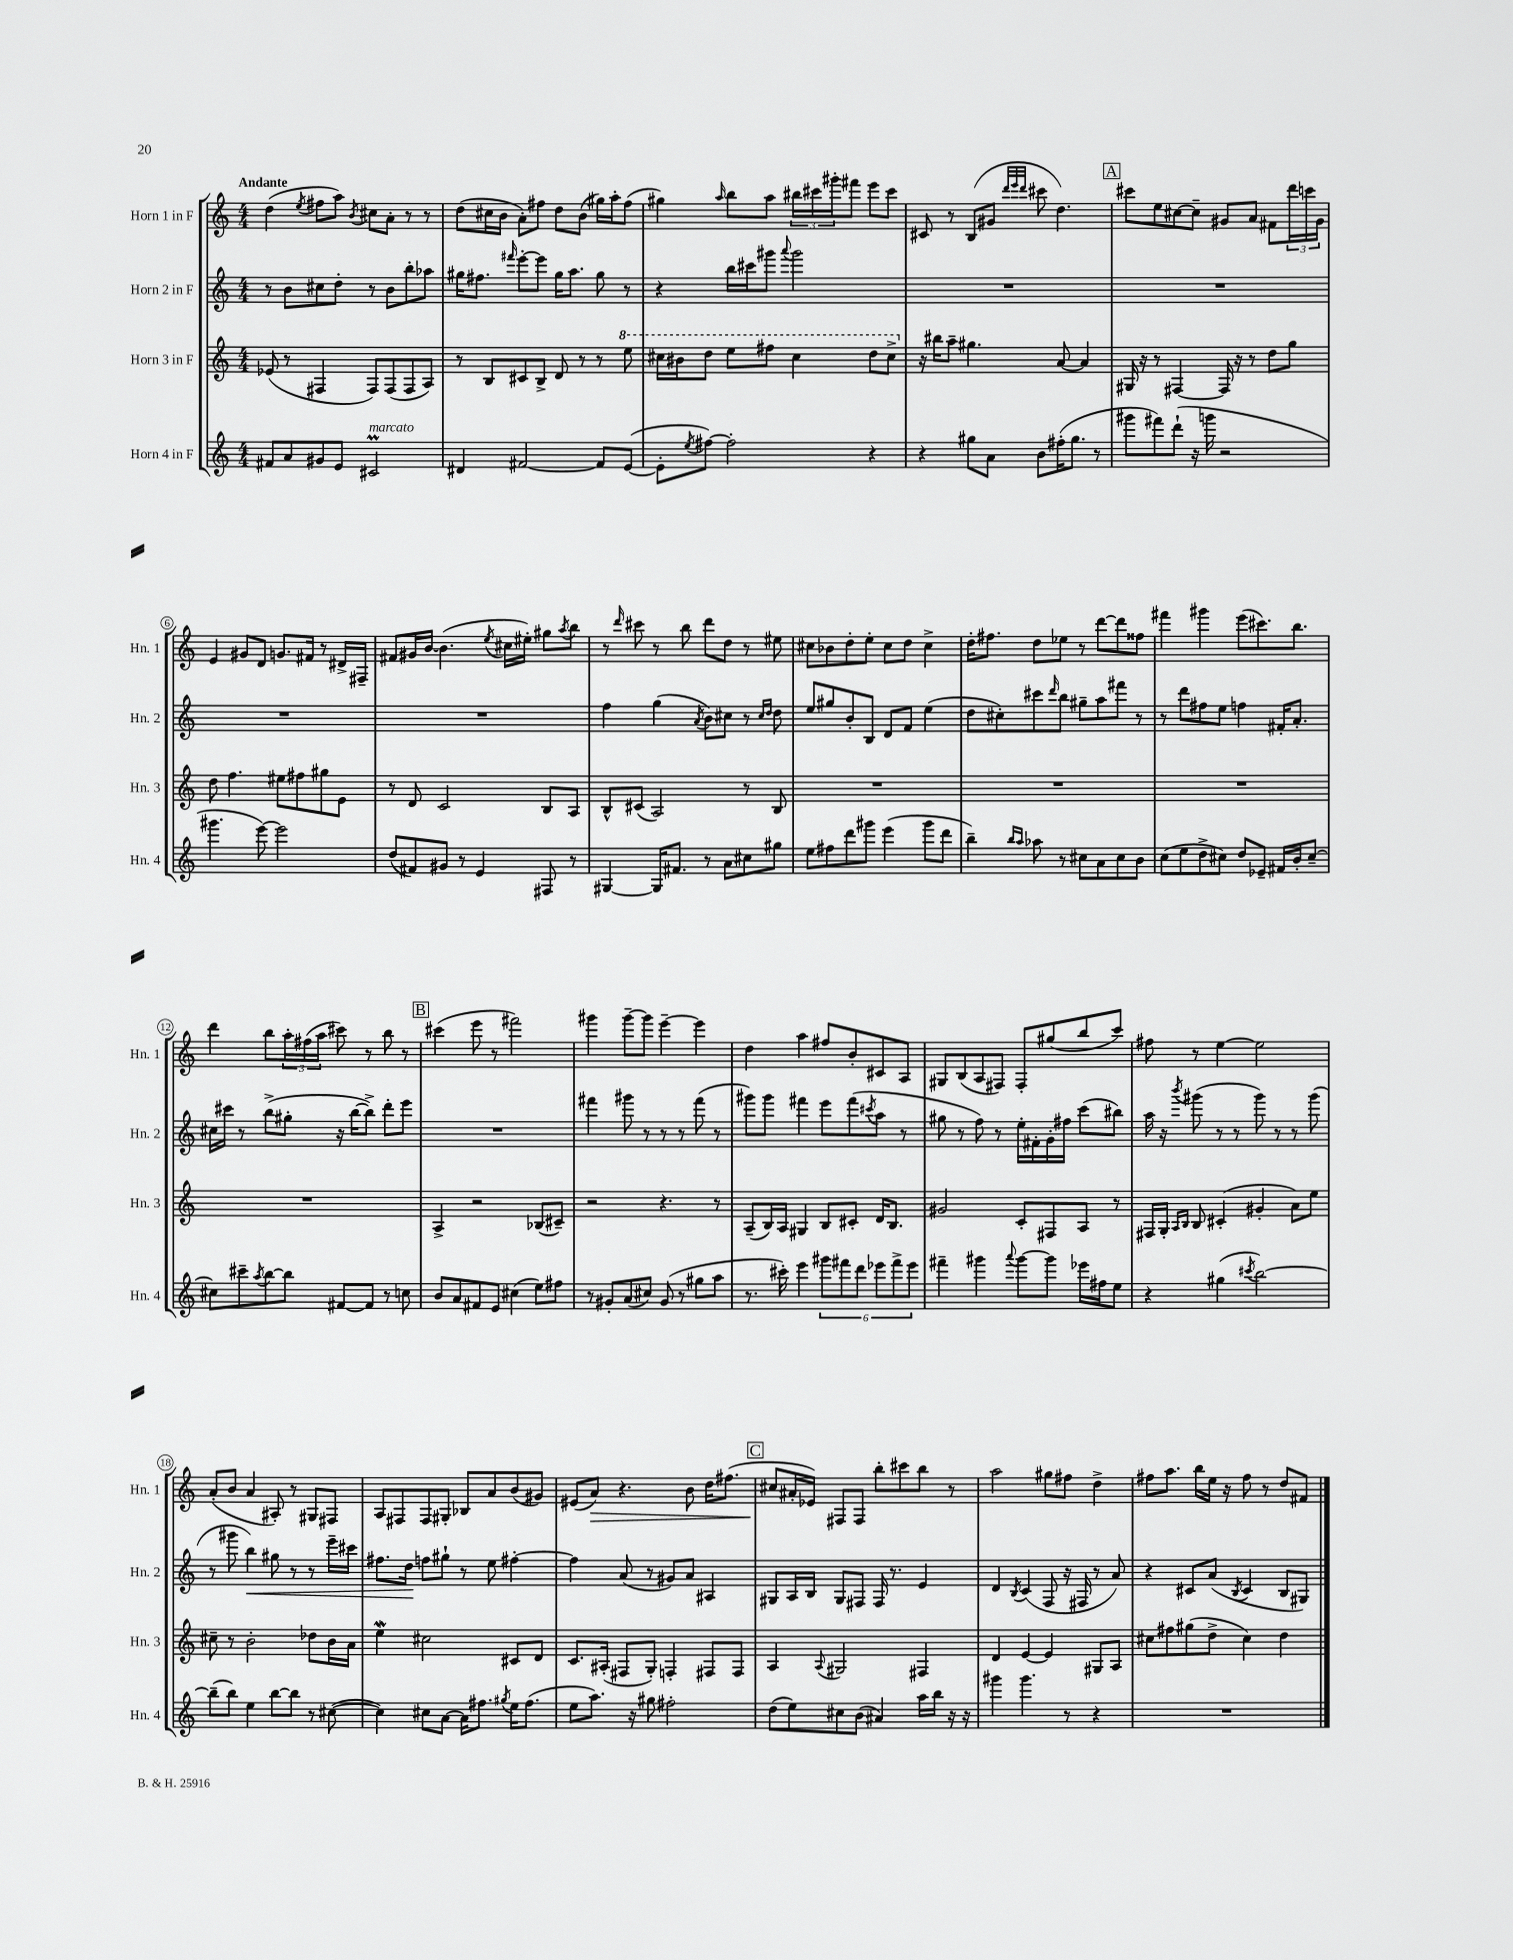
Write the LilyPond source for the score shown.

<<
\new StaffGroup <<
\new Staff = "s0" \with { instrumentName = "Horn 1 in F" shortInstrumentName = "Hn. 1" } {
    \clef treble \key c \major \numericTimeSignature \time 4/4 \tempo "Andante"
    d''4( \acciaccatura { e''8 } fis''8 a''8) \acciaccatura { b'8 } cis''8 a'8-. r8 r8 |
    d''8( cis''16 b'16 a'8-.) fis''8 d''8 b'8( gis''16) a''16-. fis''8( |
    gis''4) \grace { a''16 } b''8 a''8 \tuplet 3/2 { bis''16 cis'''16 gis'''16-. } fis'''8 e'''8 cis'''8 |
    cis'8 r8 b8( gis'8 \grace { d'''32 e'''32 d'''32 } cis'''8 d''4.) |
    \mark \markup { \box "A" } cis'''8 e''8 cis''8~ cis''8-- gis'8 a'8 fis'8 \tuplet 3/2 { d'''16 c'''16 gis'16 } |
    e'4 gis'8 d'8 g'8. fis'16 r8 dis'16-> fis16-- |
    fis'8 gis'16 b'16~ b'4.( \acciaccatura { e''8 } cis''16 eis''16-.) gis''8 \acciaccatura { a''8 } b''8 |
    r8 \grace { d'''16 } cis'''8 r8 b''8 d'''8 d''8 r8 eis''8 |
    cis''8 bes'8 d''8-. e''8-. cis''8 d''8 cis''4-> |
    d''16-. fis''8. d''8 ees''8 r8 d'''8~ d'''8 fisis''8 |
    fis'''4 gis'''4 e'''8( cis'''8.) b''8. |
    d'''4 b''8 \tuplet 3/2 { a''16-. fis''16( a''16 } cis'''8) r8 b''8 r8 |
    \mark \markup { \box "B" } cis'''4( e'''8 r8 fis'''2) |
    gis'''4 gis'''8~-- gis'''8 e'''4~-- e'''4 |
    d''4 a''4 fis''8 b'8-. cis'8 a8 |
    gis8 b8( a8 fis8) fis8-. gis''8( b''8 c'''8) |
    fis''8 r8 e''4~ e''2 |
    a'8-.( b'8 a'4 ais8-.) r8 gis8 fis8 |
    a8 fis8 fis8 gis8-. bes8 a'8 b'8( gis'8) |
    eis'8( a'8\>) r4. b'8 d''16 fis''8.( |
    \mark \markup { \box "C" } cis''8\! ais'16-. ees'16) fis8 fis8 b''8-. cis'''8 b''8 r8 |
    a''2 gis''8 fis''8 d''4-> |
    fis''8 a''8. b''16 e''16 r16 fis''8 r8 d''8 fis'8 \bar "|." |
}
\new Staff = "s1" \with { instrumentName = "Horn 2 in F" shortInstrumentName = "Hn. 2" } {
    \clef treble \key c \major \numericTimeSignature \time 4/4
    r8 b'8 cis''8 d''8-. r8 b'8 b''8-. aes''8 |
    gis''16 fis''8. \grace { fis'''16 } e'''8~-. e'''8 gis''16 a''8. gis''8 r8 |
    r4 b''16 cis'''16 gis'''8 \appoggiatura { a'''8 } gis'''2 |
    R1 |
    \mark \markup { \box "A" } R1 |
    R1 |
    R1 |
    f''4 g''4( \acciaccatura { a'8 } b'8) cis''8 r8 \grace { cis''16 d''16 } d''8 |
    e''8 gis''8 b'8-. b8 d'8 f'8 e''4( |
    d''8 cis''8-.) cis'''8 \grace { d'''16 } b''8 gis''8-- a''8 fis'''8 r8 |
    r8 d'''8 fis''8 e''8 f''4 fis'16-. a'8.-. |
    cis''16 cis'''16 r8 b''8->( gis''8-. r16 b''16~ b''8->) d'''8-. e'''8 |
    \mark \markup { \box "B" } R1 |
    fis'''4 gis'''8 r8 r8 r8 fis'''8( r8 |
    gis'''8) gis'''8 fis'''4 e'''8 fis'''8( \acciaccatura { cis'''8 } a''8 r8 |
    gis''8 r8 f''8) r8 e''16-. fis'16-. g'16-. fis''16 c'''8( bis''8) |
    a''16 r16 \acciaccatura { b'''8 } gis'''8( r8 r8 gis'''8) r8 r8 gis'''8( |
    r8 gis'''8 b''4\<) gis''8 r8 r8 e'''16-- cis'''16 |
    fis''8. d''16\! f''8 gis''8-! r8 e''8 fis''4~-. |
    fis''4 a'8( r8 gis'8) a'8 ais4 |
    \mark \markup { \box "C" } gis8 a16 b16 gis8 fis8 fis16 r8. e'4 |
    d'4 \acciaccatura { b8 } c'4( f8 r16 fis16 r8 a'8) |
    r4 cis'8 a'8( \acciaccatura { b8 } cis'4 b8 gis8) \bar "|." |
}
\new Staff = "s2" \with { instrumentName = "Horn 3 in F" shortInstrumentName = "Hn. 3" } {
    \clef treble \key c \major \numericTimeSignature \time 4/4
    ees'8( r8 fis4 fis8) fis8( fis8 a8) |
    r8 b8 cis'8 b8-> d'8 r8 r8 \ottava #1 e'''8 |
    cis'''16 bis''16 d'''8 e'''8 fis'''8 cis'''4 d'''8 cis'''8-> \ottava #0 |
    r16 bis''16 a''8-- gis''4. a'8~ a'4 |
    \mark \markup { \box "A" } gis16 r16 r8 fis4~ fis16 r16 r8 d''8 g''8 |
    d''8 f''4. eis''8 fis''8 gis''8 e'8 |
    r8 d'8 c'2 b8 a8 |
    b8-^ cis'8( a2) r8 b8 |
    R1 |
    R1 |
    R1 |
    R1 |
    \mark \markup { \box "B" } a4-> r2 bes8( cis'8--) |
    r2 r4. r8 |
    a8--( b16) a16 gis4 b8 cis'8-. d'16 b8. |
    gis'2 c'8-. fis8 a8 r8 |
    fis16 g16-. \grace { a16 b16 } b8 cis'4-.( gis'4-. a'8) e''8 |
    cis''8-- r8 b'2-. des''8 b'16 a'16 |
    e''4\mordent cis''2 cis'8 d'8 |
    c'8. ais16-.( fis8 g8-.) f4-. fis8 fis8 |
    \mark \markup { \box "C" } a4 \appoggiatura { a8 } gis2 fis4 |
    d'4 e'4~ e'4 gis8 a8 |
    cis''8 fis''8 gis''8( d''8-> cis''4) d''4 \bar "|." |
}
\new Staff = "s3" \with { instrumentName = "Horn 4 in F" shortInstrumentName = "Hn. 4" } {
    \clef treble \key c \major \numericTimeSignature \time 4/4
    fis'8 a'8 gis'8 e'8 cis'2\prall^\markup { \italic "marcato" } |
    dis'4 fis'2~ fis'8 e'8~( |
    e'8-. \acciaccatura { e''8 } fis''8~) fis''2-. r4 |
    r4 gis''8 a'8 b'8 fis''16-.( gis''8. r8 |
    \mark \markup { \box "A" } gis'''8 fis'''8) d'''8-!( r16 g'''16 r2 |
    gis'''4. e'''8~) e'''2 |
    d''8( fis'8) gis'8 r8 e'4 fis8 r8 |
    gis4~ gis16 fis'8. r8 a'8 cis''8 gis''8 |
    e''8 fis''8 d'''8 gis'''8 e'''4( gis'''8 d'''8 |
    b''4--) \grace { b''16 a''16 } aes''8 r8 cis''8 a'8 cis''8 b'8 |
    c''8( e''8 d''8-> cis''8) d''8 ees'8-- fis'16 b'16-. cis''8~-- |
    cis''8 cis'''8-- \acciaccatura { a''8 } b''8~ b''8 fis'8~ fis'8 r8 c''8 |
    \mark \markup { \box "B" } b'8 a'8 fis'8 e'8 cis''4( e''8) fis''8 |
    r8 gis'8-. a'8( cis''8) gis'8( r8 gis''8 a''8 |
    r8. cis'''16-.) e'''4 \tuplet 6/4 { gis'''8 fis'''8 d'''8 ees'''8 fis'''8-> ees'''8 } |
    fis'''4-- gis'''4 \appoggiatura { a'''8 } gis'''8~ gis'''8 ees'''16 fis''16 e''8 |
    r4 gis''4( \acciaccatura { cis'''8 } b''2~) |
    b''8--( b''8) e''4 b''8~ b''8 r8 cis''8~( |
    cis''4) cis''8 a'8~ a'16 fis''8. \acciaccatura { gis''8 } e''16 fis''8.( |
    e''8 a''8.) r16 gis''8 fis''2-. |
    \mark \markup { \box "C" } d''8( e''8) cis''8 b'8( ais'4) a''16 b''16 r16 r16 |
    gis'''4 gis'''4. r8 r4 |
    R1 \bar "|." |
}
>>
>>
\layout { \context { \Score \override BarNumber.stencil = #(make-stencil-circler 0.1 0.3 ly:text-interface::print) } }
